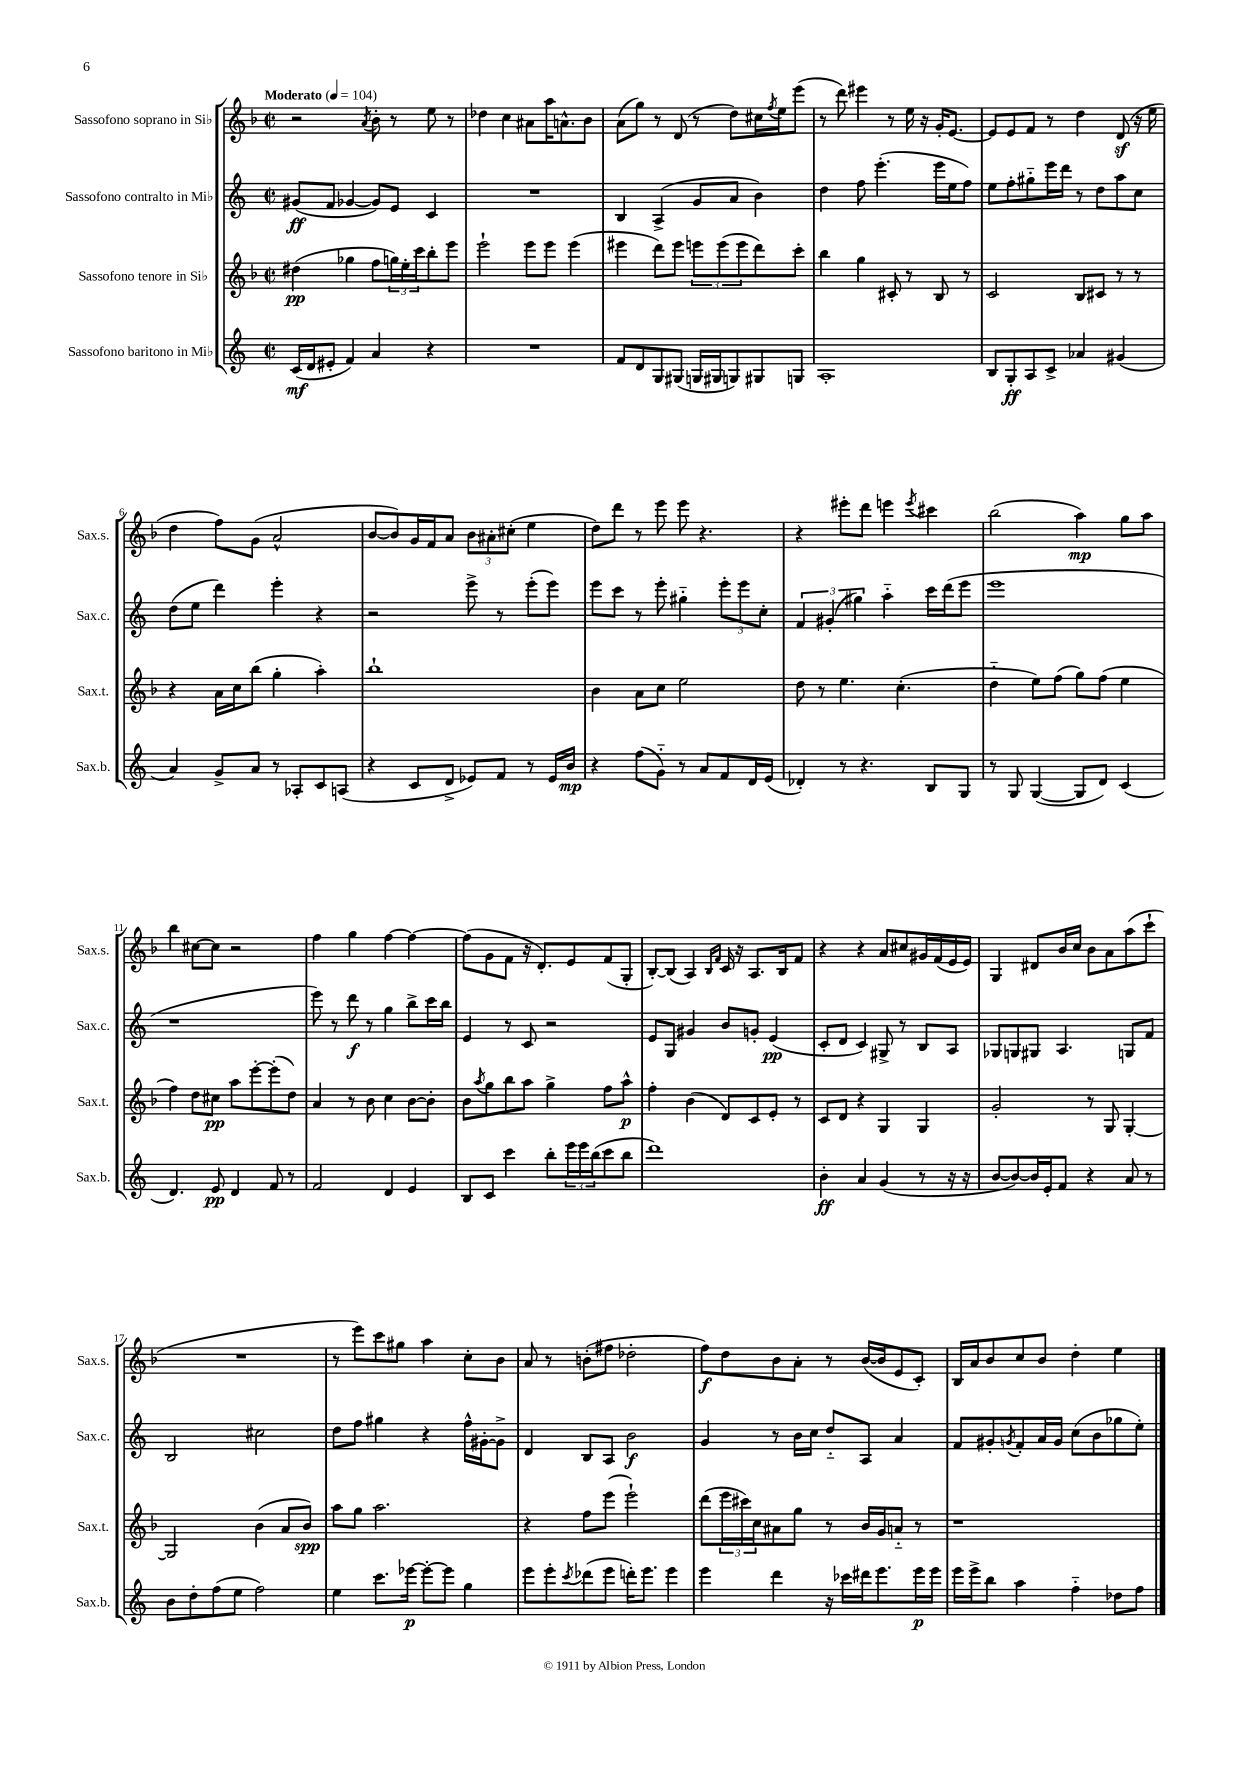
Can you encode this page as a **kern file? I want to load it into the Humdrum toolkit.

**kern	**kern	**kern	**kern
*staff4	*staff3	*staff2	*staff1
*clefG2	*clefG2	*clefG2	*clefG2
*k[]	*k[b-]	*k[]	*k[b-]
*M2/2	*M2/2	*M2/2	*M2/2
*met(c|)	*met(c|)	*met(c|)	*met(c|)
*MM104	*MM104	*MM104	*MM104
(16c	(4dd#	(8g#	2r
16d	.	.	.
8e#'	.	8f	.
4f)	4gg-	[4g-	.
.	.	.	8qa
4a	8ff	8g-])	8b-'
.	24gg)	8e	8r
.	24ee'	.	.
.	24ccc	.	.
4r	8bb-'	4c	8ee
.	8eee	.	8r
=	=	=	=
1r	2eee`	1r	4dd-
.	.	.	4cc
.	8eee	.	8a#
.	8eee	.	16aa
.	.	.	8.a^^
.	(4eee	.	.
.	.	.	8b-
=	=	=	=
8f	4eee#	4B	(8a
8d	.	.	8gg)
8G	8ddd)	(4A^	8r
(8G#	8eee#	.	(8d
16G	12eee	8g	8r
16G#	.	.	.
.	(12eee	.	.
8G)	.	8a	8dd)
.	12eee	.	.
8G#	8ddd)	4b)	16cc#
.	.	.	8qff
.	.	.	16ee
8G	8ccc'	.	(8eee
=	=	=	=
1A'	4bb-	4dd	8r
.	.	.	8ddd)
.	4gg	8ff	4eee#
.	.	(4.eee'	.
.	8c#'	.	8r
.	8r	.	16ee
.	.	.	16r
.	8B-	16eee	16g'
.	.	16ee	[8.e
.	8r	8ff)	.
=	=	=	=
8B	2c	8ee	8e]
8G'	.	8ff'	8e
8A	.	8gg#'~	8f
8c^	.	16eee	8r
.	.	16ddd	.
4a-	8B-	8r	4dd
.	8c#	8dd	.
(4g#	8r	8aa	(8d
.	8r	8cc	16r
.	.	.	16ee
=	=	=	=
4a)	4r	(8dd	4dd
.	.	8ee	.
8g^	16a	4ddd)	8ff)
.	16cc	.	.
8a	(8bb-	.	(8g
8r	4gg'	4eee'	2a^^
8A-'	.	.	.
8c	4aa')	4r	.
(8A	.	.	.
=	=	=	=
4r	1bb-`	2r	[8b-
.	.	.	8b-])
8c	.	.	16g
.	.	.	16f
8d^	.	.	8a
8e-)	.	8eee^	12b-
.	.	.	12a#'
8f	.	8r	.
.	.	.	(12cc#'
8r	.	(8eee'	4ee
16e-	.	8eee)	.
16b	.	.	.
=	=	=	=
4r	4b-	8eee	8dd)
.	.	8ccc	8ddd
(8ff	8a	8r	8r
8g'~)	8cc	8eee'	8eee
8r	2ee	4gg#'~	8eee
8a	.	.	4.r
8f	.	12eee'	.
.	.	12eee	.
16d	.	.	.
.	.	12cc'	.
(16e	.	.	.
=	=	=	=
4d-')	8dd	6f	4r
.	8r	.	.
.	.	(6g#'	.
8r	4.ee	.	8eee#'
.	.	6gg#)	.
4.r	.	.	8ddd
.	.	4aa'~	4eee
.	(4.cc'	.	.
.	.	.	8qeee
8B	.	16ccc	4ccc#
.	.	(16ddd	.
8G	.	8eee	.
=	=	=	=
8r	4dd'~	1eee	(2bb-
8G	.	.	.
([4G	8ee)	.	.
.	(8ff	.	.
8G]	8gg)	.	4aa)
8d)	(8ff	.	.
(4c	4ee	.	8gg
.	.	.	8aa
=	=	=	=
4.d)	4ff)	1r	4bb-
.	8dd	.	[8cc#
8e	8cc#	.	8cc#]
4d	8aa	.	2r
.	[8eee'	.	.
8f	(8eee']	.	.
8r	8dd)	.	.
=	=	=	=
2f	4a	8eee)	4ff
.	.	8r	.
.	8r	8ddd	4gg
.	8b-	8r	.
4d	4cc	4gg	[4ff
4e	[8b-	8bb^	4ff_
.	8b-']	16ccc	.
.	.	16bb	.
=	=	=	=
8B	8b-	4e	(8ff]
.	8qaa	.	.
8c	8gg	.	8g
4ccc	8bb-	8r	8f
.	8aa	8c	16r
.	.	.	8.d')
8bb'	4gg^	2r	.
24eee	.	.	8e
24eee	.	.	.
(24bb	.	.	.
8ccc	8ff	.	(8f
8bb	8aa^^	.	8G'
=	=	=	=
1ddd)	4ff'	8e	[8B-')
.	.	8G	(8B-]
.	(4b-	4g#	4A)
.	.	.	16qqB-
.	.	.	16qqf
.	8d)	8b	16c
.	.	.	16r
.	8c	8g'	8.A
.	8e'	(4e	.
.	.	.	16B-
.	8r	.	8f
=	=	=	=
4b'	8c	8c'	4r
.	8d	8d	.
4a	4r	4c)	4r
(4g	4G	8G#^	8a
.	.	8r	8cc#
8r	4G	8B	16g#
.	.	.	(16f
16r	.	8A	16e
16r	.	.	16e)
=	=	=	=
[8b	2g'	8G-	4G
8b_)	.	8G	.
16b]	.	8G#	8d#
16e'	.	.	.
8f	.	4.A	16b-
.	.	.	16cc
4r	8r	.	8b-
.	8G	.	8a
8a	[4G'	8G	(8aa
8r	.	8f	8ccc`
=	=	=	=
8b	2G]	2B	1r
8dd'	.	.	.
(8ff	.	.	.
8ee	.	.	.
2ff)	(4b-	2cc#	.
.	8a	.	.
.	8b-)	.	.
=	=	=	=
4ee	8aa	8dd	8r
.	8gg	8ff	8eee)
8.ccc	2.aa	4gg#	8ccc
.	.	.	8gg#
[16eee-	.	.	.
8eee-'_	.	4r	4aa
8eee-]	.	.	.
4gg	.	16ff^^	8cc'
.	.	[16g#'	.
.	.	8g#^]	8b-
=	=	=	=
8eee	4r	4d	8a
8eee'	.	.	8r
8qccc	.	.	.
(8ddd-	8ff	8B	(8b'
8eee	(8eee	8A	8ff#
16ddd')	2eee`)	2b	2dd-'
8.eee	.	.	.
4eee	.	.	.
=	=	=	=
4eee	(8ddd	4g	8ff)
.	24eee	.	8dd
.	24ccc#)	.	.
.	24cc	.	.
4ddd	8a#	8r	8b-
.	8gg	16b	8a'
.	.	16cc	.
16r	8r	8dd'~	8r
16ccc-	.	.	.
16ddd#	16b-	8A	([16b-
8.eee	16g	.	16b-]
.	8a'~	4a	8e
16eee	8r	.	8c')
16eee	.	.	.
=	=	=	=
16eee	1r	8f	16B-
16eee^	.	.	16a
8bb	.	8g#'	8b-
.	.	8qg	.
4aa	.	8f'	8cc
.	.	16a	8b-
.	.	16g	.
4ff'~	.	(8cc	4dd'
.	.	8b	.
8dd-	.	8gg-	4ee
8ff	.	8ee')	.
==	==	==	==
*-	*-	*-	*-
